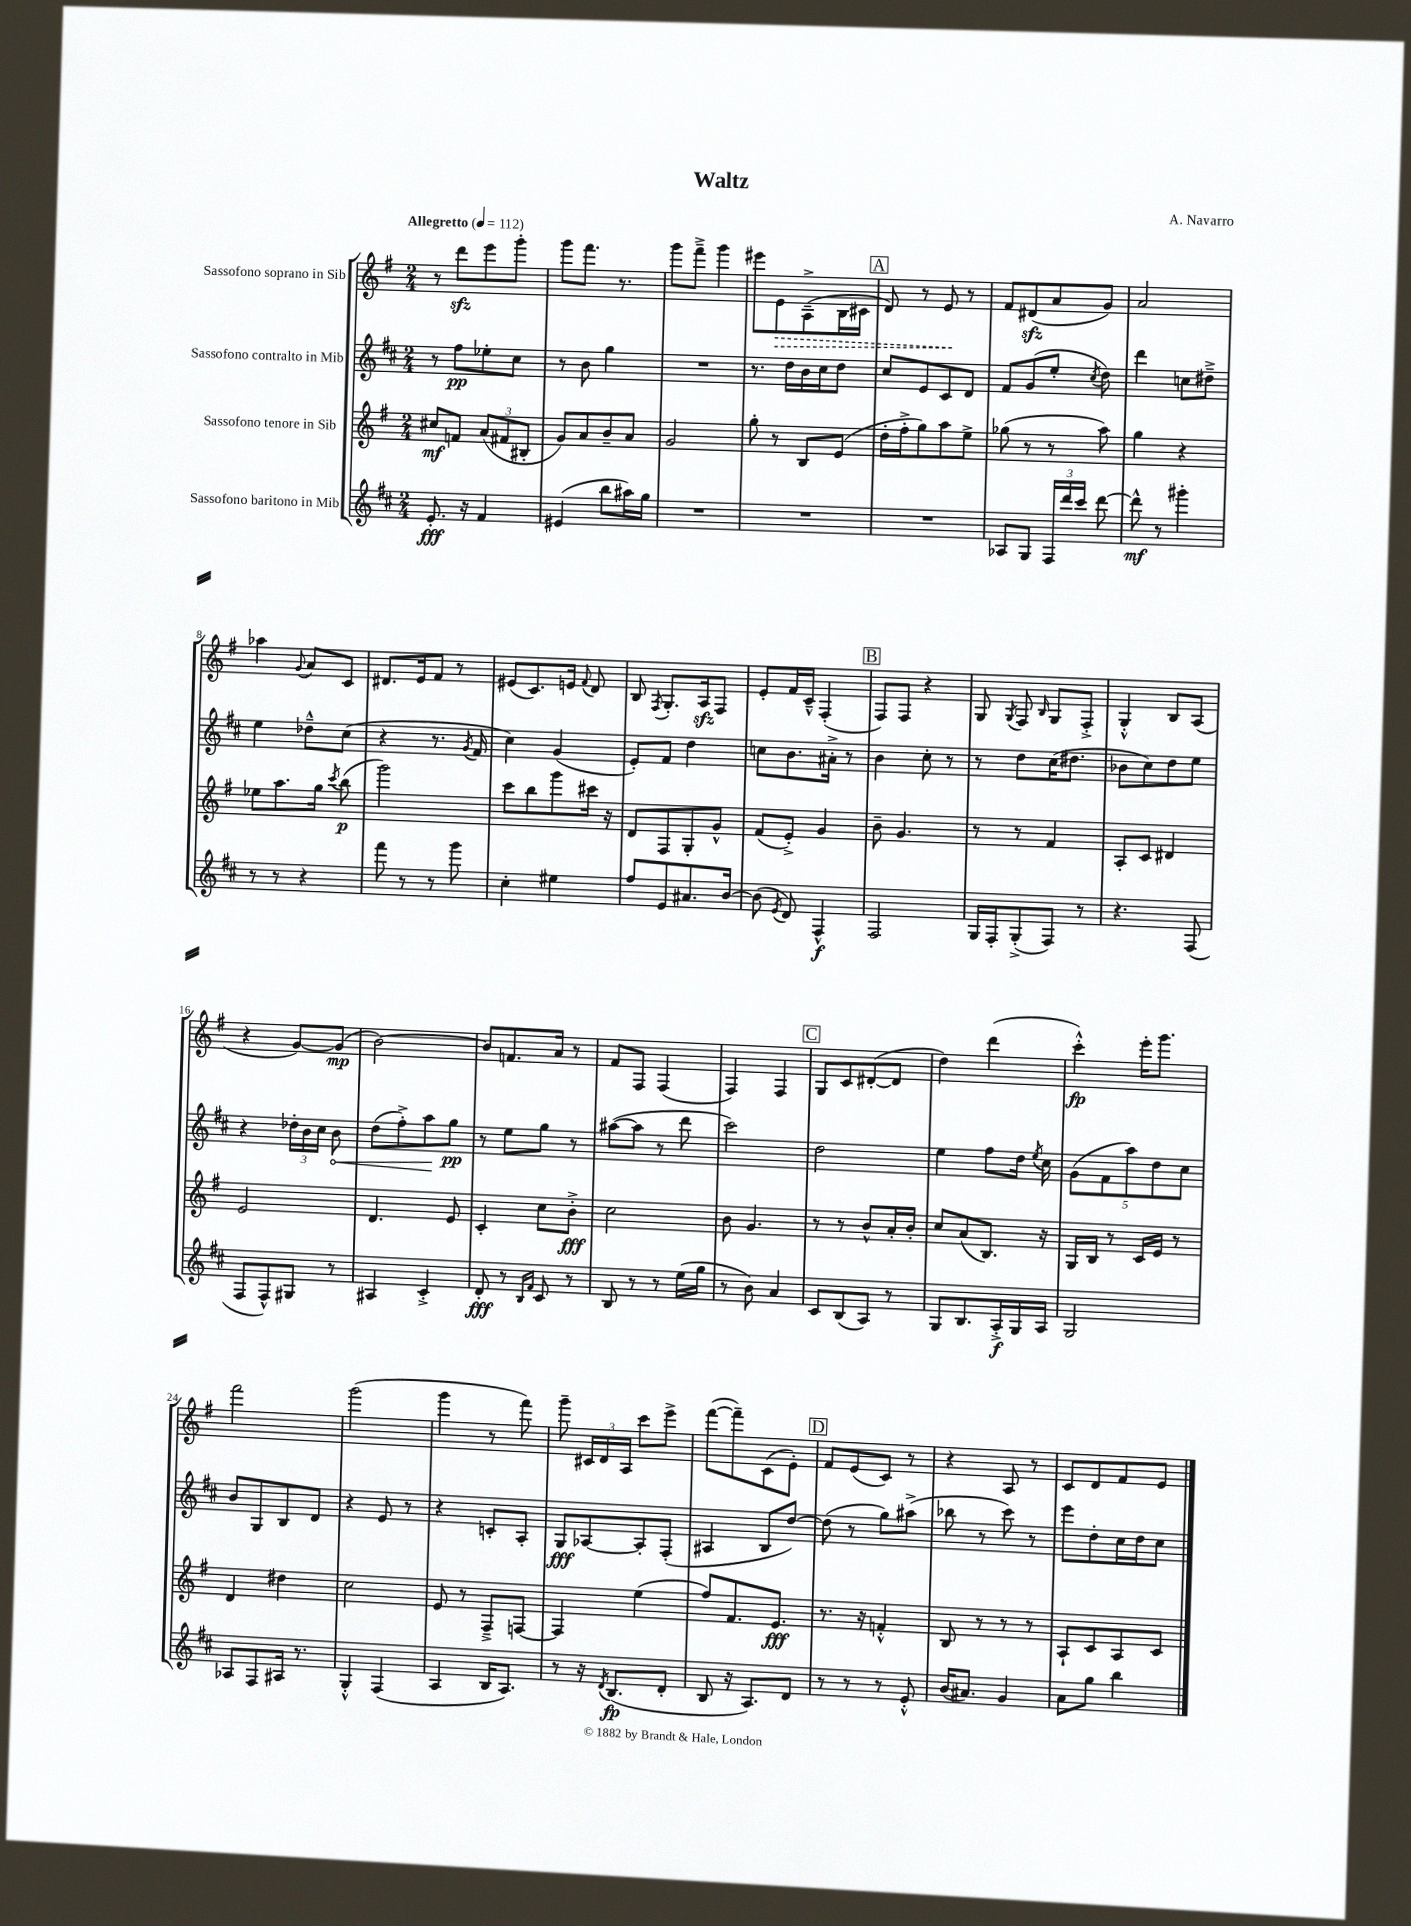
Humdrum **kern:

**kern	**dynam	**kern	**dynam	**kern	**dynam	**kern	**dynam
*part4	*part4	*part3	*part3	*part2	*part2	*part1	*part1
*staff4	*staff4	*staff3	*staff3	*staff2	*staff2	*staff1	*staff1
*I"Sassofono baritono in Mib	*	*I"Sassofono tenore in Sib	*	*I"Sassofono contralto in Mib	*	*I"Sassofono soprano in Sib	*
*clefG2	*	*clefG2	*	*clefG2	*	*clefG2	*
*k[f#c#]	*	*k[f#]	*	*k[f#c#]	*	*k[f#]	*
*M2/4	*	*M2/4	*	*M2/4	*	*M2/4	*
*MM112	*	*MM112	*	*MM112	*	*MM112	*
=1	=1	=1	=1	=1	=1	=1	=1
!	!	!	!	!	!	!LO:TX:a:B:t=Allegretto	!
8.e'/	fff	8cc#X/L	mf	8r	.	8r	.
.	.	8fn/J	.	8ff#\L	pp	8dddzz\L	.
16r	.	.	.	.	.	.	.
4f#/	.	(12a/L	.	8ee-X'\	.	8eee\	.
.	.	12f#X/	.	.	.	.	.
.	.	.	.	8cc#\J	.	8ggg'\J	.
.	.	12B#X'/J	.	.	.	.	.
=2	=2	=2	=2	=2	=2	=2	=2
(4e#X/	.	8g/L)	.	8r	.	8ggg\L	.
.	.	8a/	.	8b\	.	8.fff#\J	.
8bb\L	.	8b~/	.	4gg\	.	.	.
.	.	.	.	.	.	8.r	.
16aa#X\L)	.	8a/J	.	.	.	.	.
16gg\JJ	.	.	.	.	.	.	.
=3	=3	=3	=3	=3	=3	=3	=3
2r	.	2g/	.	2r	.	8ggg\L	.
.	.	.	.	.	.	8fff#~^\J	.
.	.	.	.	.	.	4ggg\	.
=4	=4	=4	=4	=4	=4	=4	=4
2r	.	8gg'\	.	8.r	.	8eee#X\L	.
!	!	!	!	!	!	!	!LO:HP:b
.	.	8r	.	.	.	8e\	>
.	.	.	.	16dd\LL	.	.	.
.	.	8B/L	.	16b\	.	(8A~^\	.
.	.	.	.	16cc#\J	.	.	.
.	.	(8e/J	.	8dd\J	.	16B\L	.
.	.	.	.	.	.	16c#X\JJ	.
!!LO:REH:place=s1:t=A
=5	=5	=5	=5	=5	=5	=5	=5
2r	.	16dd'\LL	.	8cc#/L	.	8d/)	.
.	.	16ff#'^\J	.	.	.	.	.
.	.	8gg\)	.	8e/	.	8r	.
.	.	8aa\	.	8c#/	.	8e/	.
.	.	8ee^\J	.	8d/J	.	8r	]
=6	=6	=6	=6	=6	=6	=6	=6
8A-X/L	.	(8gg-X\	.	8f#/L	.	8f#/L	.
8G/J	.	8r	.	(8g/	.	(8d#Xzz/	.
24F#/LL	.	8r	.	8ee'/J	.	8a/	.
24ddd/	.	.	.	.	.	.	.
24ccc#/JJ	.	.	.	.	.	.	.
.	.	.	.	8qcc#/	.	.	.
[8ddd\	.	8aa\)	.	8dd\)	.	8g/J)	.
=7	=7	=7	=7	=7	=7	=7	=7
8ddd^^\]	mf	4gg\	.	4ddd\	.	2a/	.
8r	.	.	.	.	.	.	.
4ggg#X'\	.	4r	.	8ccn\L	.	.	.
.	.	.	.	8dd#X~^\J	.	.	.
!!LO:LB:g=z
=8	=8	=8	=8	=8	=8	=8	=8
8r	.	8ee-X\L	.	4ee\	.	4aa-X\	.
8r	.	8.aa\	.	.	.	.	.
.	.	.	.	.	.	8qqg/	.
4r	.	.	.	8dd-X~^^\L	.	8a/L	.
.	.	16gg\Jk	.	.	.	.	.
.	.	8qccc/	.	.	.	.	.
.	.	(8bb\	p	(8cc#\J	.	8c/J	.
=9	=9	=9	=9	=9	=9	=9	=9
8fff#\	.	2ggg\)	.	4r	.	8.d#X/L	.
8r	.	.	.	.	.	.	.
.	.	.	.	.	.	16e/k	.
8r	.	.	.	8.r	.	8f#/J	.
8ggg\	.	.	.	.	.	8r	.
.	.	.	.	8qg/	.	.	.
.	.	.	.	16f#/	.	.	.
=10	=10	=10	=10	=10	=10	=10	=10
4cc#'\	.	8ccc\L	.	4cc#\)	.	(8e#X/L	.
.	.	8bb\	.	.	.	8.c/)	.
4ee#X\	.	8ggg\	.	(4g/	.	.	.
.	.	.	.	.	.	16en/Jk	.
.	.	.	.	.	.	8qqf#/	.
.	.	16ccc#X\Jk	.	.	.	8d/	.
.	.	16r	.	.	.	.	.
=11	=11	=11	=11	=11	=11	=11	=11
8ff#/L	.	8d/L	.	8e'/L)	.	8B/	.
.	.	.	.	.	.	8qF#/	.
8e/	.	8F#/	.	8f#/J	.	8.G'/L	.
8.a#X/	.	8G'/	.	4dd\	.	.	.
.	.	.	.	.	.	16Azz/k	.
.	.	8g^^/J	.	.	.	8F#/J	.
[16b/Jk	.	.	.	.	.	.	.
=12	=12	=12	=12	=12	=12	=12	=12
(8b\]	.	(8f#/L	.	8ccn\L	.	8e'/L	.
8qe/	.	.	.	.	.	.	.
8d/)	.	8e'^/J)	.	8.b\	.	16f#/L	.
.	.	.	.	.	.	16c~^^/JJ	.
4F#^^/	f	4g/	.	.	.	(4F#'/	.
.	.	.	.	16a#X'^\Jk	.	.	.
.	.	.	.	8r	.	.	.
!!LO:REH:place=s1:t=B
=13	=13	=13	=13	=13	=13	=13	=13
2F#/	.	8b~\	.	4b\	.	8F#/L)	.
.	.	4.g/	.	.	.	8F#/J	.
.	.	.	.	8cc#'\	.	4r	.
.	.	.	.	8r	.	.	.
=14	=14	=14	=14	=14	=14	=14	=14
16G/LL	.	8r	.	8r	.	8G/	.
16F#'/J	.	.	.	.	.	.	.
.	.	.	.	.	.	8qG/	.
(8G'^/	.	8r	.	8dd\L	.	8F#/	.
.	.	.	.	.	.	16qqB/	.
8F#/J)	.	4f#/	.	(16cc#\K	.	8G/L	.
.	.	.	.	8.dd#X\J	.	.	.
8r	.	.	.	.	.	8F#'^/J	.
=15	=15	=15	=15	=15	=15	=15	=15
4.r	.	8A'/L	.	8b-X\L	.	4G'^^/	.
.	.	8c/J	.	8cc#\)	.	.	.
.	.	4d#X/	.	8dd\	.	8B/L	.
(8F#/	.	.	.	8ee\J	.	(8A/J	.
!!LO:LB:g=z
=16	=16	=16	=16	=16	=16	=16	=16
8F#/L	.	2e/	.	4r	.	4r	.
8F#^^/)	.	.	.	.	.	.	.
8G#X/J	.	.	.	24dd-X'\LL	.	[8g/L)	.
.	.	.	.	24b\	.	.	.
.	.	.	.	24cc#\JJ	.	.	.
!	!	!	!	!	!LO:HP:b	!	!
8r	.	.	.	8b\	<	(8g/J]	mp
=17	=17	=17	=17	=17	=17	=17	=17
4A#X/	.	4.d/	.	(8dd\L	.	[2b\)	.
.	.	.	.	8ff#'^\)	.	.	.
4c#'^/	.	.	.	8aa\	.	.	.
.	.	8e/	.	8gg\J	[ pp	.	.
=18	=18	=18	=18	=18	=18	=18	=18
8d'/	fff	4c'/	.	8r	.	8b/L]	.
8r	.	.	.	8ee\L	.	8.fn/	.
16qqB/LL	.	.	.	.	.	.	.
16qqf#/JJ	.	.	.	.	.	.	.
8c#/	.	8cc\L	.	8gg\J	.	.	.
.	.	.	.	.	.	16a/Jk	.
8r	.	8b'^\J	fff	8r	.	8r	.
=19	=19	=19	=19	=19	=19	=19	=19
8B/	.	2cc\	.	([8aa#X\L	.	8f#/L	.
8r	.	.	.	8aa#\J]	.	8F#/J	.
8r	.	.	.	8r	.	(4F#/	.
(16ee\LL	.	.	.	8ddd\	.	.	.
16gg\JJ	.	.	.	.	.	.	.
=20	=20	=20	=20	=20	=20	=20	=20
8r	.	8b\	.	2ccc#\)	.	4F#/)	.
8b\)	.	4.g/	.	.	.	.	.
4a/	.	.	.	.	.	4F#/	.
!!LO:REH:place=s1:t=C
=21	=21	=21	=21	=21	=21	=21	=21
8c#/L	.	8r	.	2dd\	.	8G/L	.
(8B/	.	8r	.	.	.	8c/	.
8A/J)	.	8b^^/L	.	.	.	([8d#X'/	.
8r	.	16a'/L	.	.	.	8d#/J]	.
.	.	16b'/JJ	.	.	.	.	.
=22	=22	=22	=22	=22	=22	=22	=22
8G/L	.	8cc/L	.	4ee\	.	4dd\)	.
8.B/	.	(8a/	.	.	.	.	.
.	.	8.B/J)	.	8ff#\L	.	(4ddd\	.
16A'^/L	f	.	.	.	.	.	.
16G/	.	.	.	16dd\Jk	.	.	.
.	.	.	.	8qee/	.	.	.
16A/JJ	.	16r	.	16cc#\	.	.	.
=23	=23	=23	=23	=23	=23	=23	=23
2G/	.	16G/LL	.	(10g\L	.	4ccc'^^\)	fp
.	.	16B/JJ	.	.	.	.	.
.	.	.	.	10f#\	.	.	.
.	.	8r	.	.	.	.	.
.	.	.	.	10aa\)	.	.	.
.	.	16c/LL	.	.	.	16eee'\KL	.
.	.	.	.	10dd\	.	.	.
.	.	16e/JJ	.	.	.	8.ggg\J	.
.	.	8r	.	.	.	.	.
.	.	.	.	10cc#\J	.	.	.
!!LO:LB:g=z
=24	=24	=24	=24	=24	=24	=24	=24
8A-X/L	.	4d/	.	8b/L	.	2fff#\	.
8F#/	.	.	.	8G/	.	.	.
16A#X/Jk	.	4dd#X\	.	8B/	.	.	.
8.r	.	.	.	.	.	.	.
.	.	.	.	8d/J	.	.	.
=25	=25	=25	=25	=25	=25	=25	=25
4G'^^/	.	2cc\	.	4r	.	(2ggg\	.
(4F#/	.	.	.	8e/	.	.	.
.	.	.	.	8r	.	.	.
=26	=26	=26	=26	=26	=26	=26	=26
4A/	.	8e/	.	4r	.	4ggg\	.
.	.	8r	.	.	.	.	.
16B/KL	.	8F#~^/L	.	8cn'/L	.	8r	.
8.A/J)	.	.	.	.	.	.	.
.	.	[8Fn/J	.	8A'/J	.	8fff#\)	.
=27	=27	=27	=27	=27	=27	=27	=27
8r	.	4F/]	.	8G/L	fff	8ggg~\	.
16r	.	.	.	[8A-X/	.	24c#X/LL	.
.	.	.	.	.	.	24d/	.
8qd/	.	.	.	.	.	.	.
(8.B/L	fp	.	.	.	.	.	.
.	.	.	.	.	.	24A/JJ	.
.	.	(4ee\	.	8A-'/]	.	8ccc\L	.
8d'/J	.	.	.	(8F#'/J	.	8eee^\J	.
=28	=28	=28	=28	=28	=28	=28	=28
8B/	.	8ff#/L)	.	4A#X/	.	([8fff#\L	.
16r	.	8.f#/	.	.	.	8fff#~\])	.
8.A/L)	.	.	.	.	.	.	.
.	.	.	.	8B/L	.	(8c\	.
.	.	8.e/J	fff	.	.	.	.
8d/J	.	.	.	[8dd/J)	.	8e'\J)	.
!!LO:REH:place=s1:t=D
=29	=29	=29	=29	=29	=29	=29	=29
8r	.	8.r	.	(8dd\]	.	8f#/L	.
8r	.	.	.	8r	.	(8e/	.
.	.	16r	.	.	.	.	.
8r	.	4fn'^^/	.	8gg\L)	.	8c/J)	.
8e'^^/	.	.	.	(8aa#X^\J	.	8r	.
=30	=30	=30	=30	=30	=30	=30	=30
(16b/KL	.	8B/	.	8bb-X\	.	4r	.
8.a#X/J)	.	.	.	.	.	.	.
.	.	8r	.	8r	.	.	.
4g/	.	8r	.	8ccc#\)	.	8A/	.
.	.	8r	.	8r	.	8r	.
=31	=31	=31	=31	=31	=31	=31	=31
8a\L	.	8A`/L	.	8eee\L	.	8c/L	.
8gg\J	.	8c/	.	8dd'\	.	8d/	.
4bb\	.	8A/	.	16cc#\L	.	8f#/	.
.	.	.	.	16dd\J	.	.	.
.	.	8c/J	.	8cc#\J	.	8e/J	.
==	==	==	==	==	==	==	==
*-	*-	*-	*-	*-	*-	*-	*-
